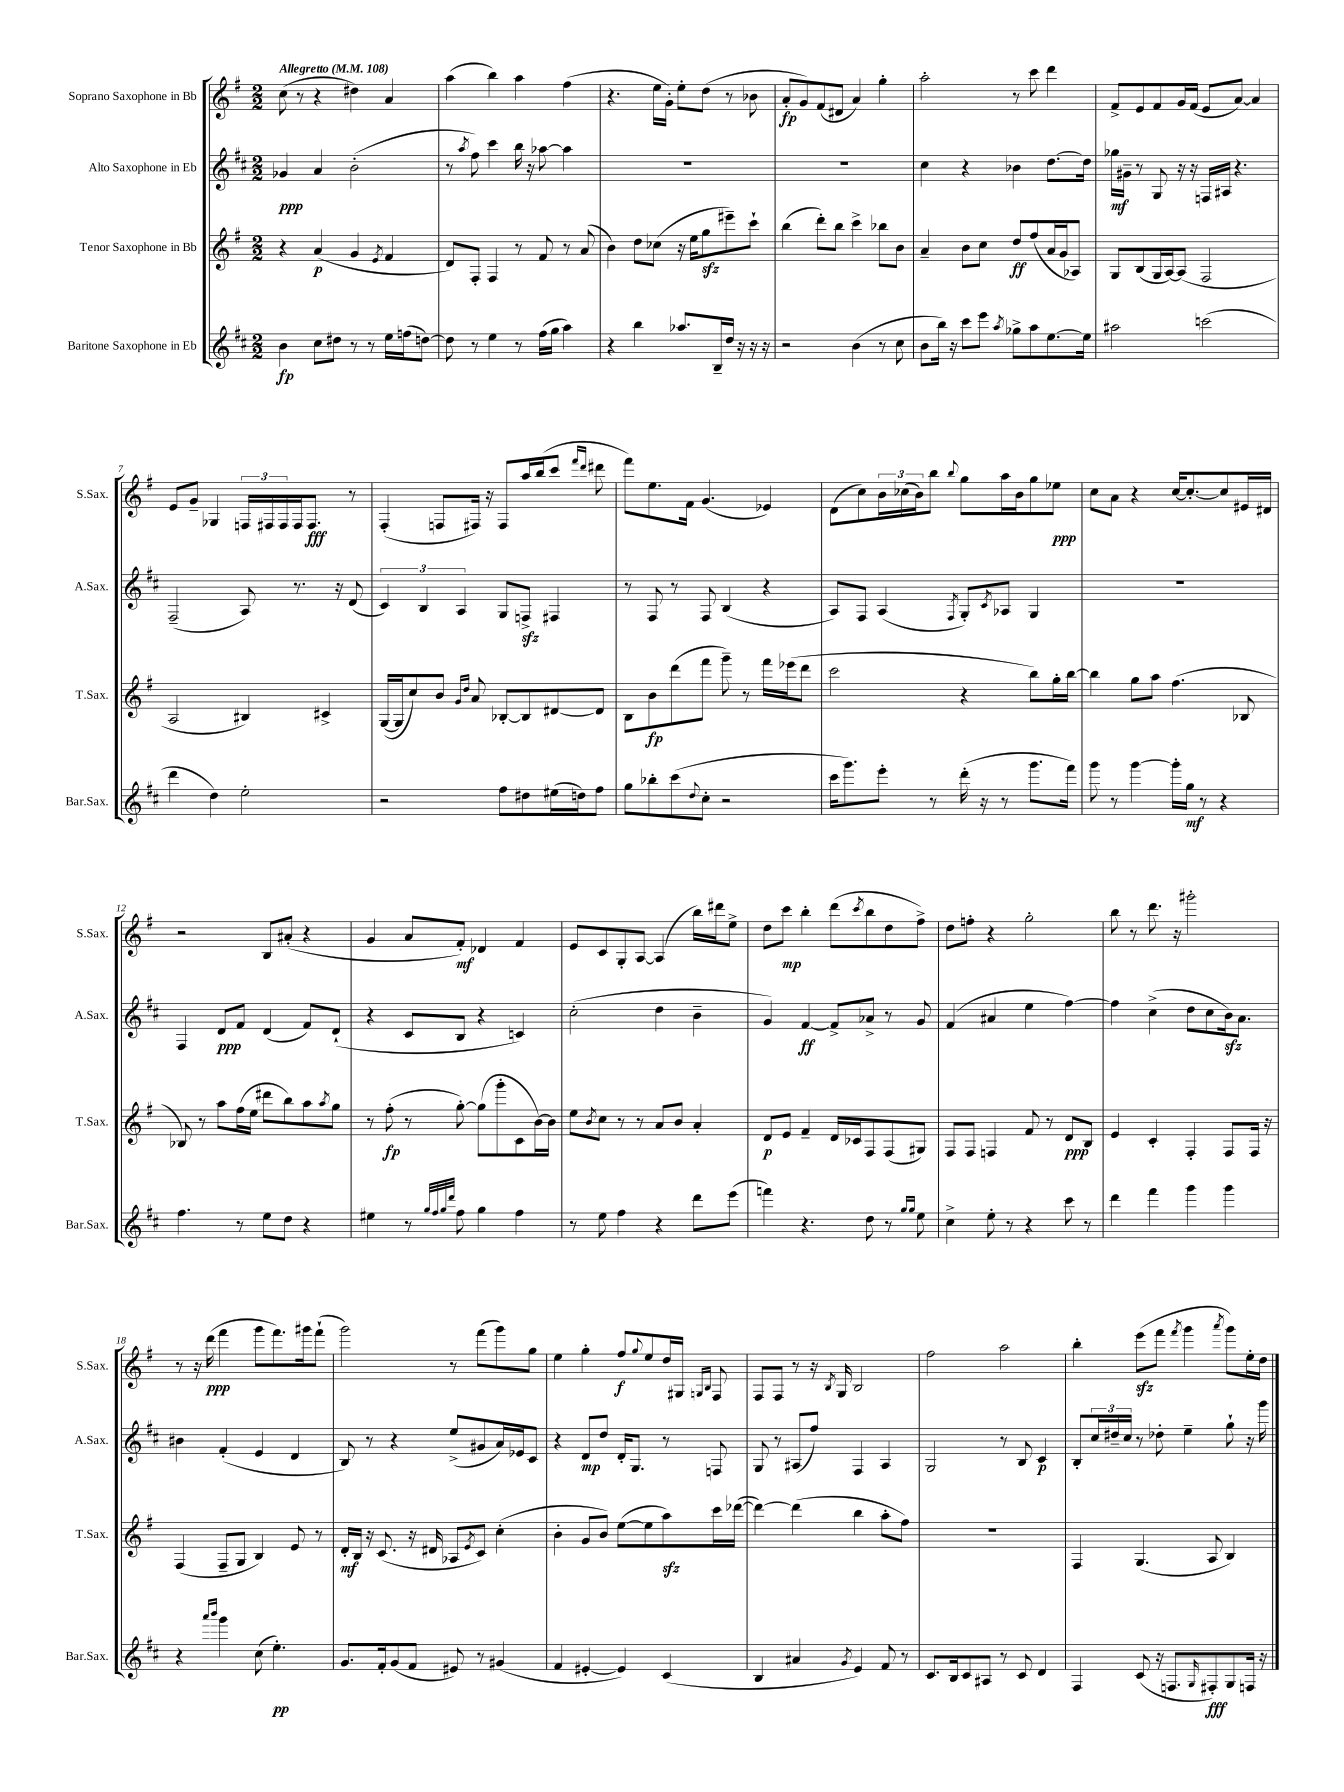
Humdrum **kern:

**kern	**kern	**kern	**kern
*staff4	*staff3	*staff2	*staff1
*clefG2	*clefG2	*clefG2	*clefG2
*k[f#c#]	*k[f#]	*k[f#c#]	*k[f#]
*M2/2	*M2/2	*M2/2	*M2/2
*MM108	*MM108	*MM108	*MM108
4b\	4r	4g-/	(8cc\
.	.	.	8r
8cc#\L	(4a/	4a/	4r
8dd#\J	.	.	.
8r	4g/	(2b'\	4dd#\)
8r	.	.	.
.	8qe/	.	.
16ee\LL	4f#/	.	4a/
(16ff\J	.	.	.
[8dd\J)	.	.	.
=	=	=	=
8dd\]	8d/L)	8r	(4aa\
.	.	8qaa/	.
8r	8F#'/J	8ff#\)	.
4ee\	4F#/	4ccc#\	4bb\)
8r	8r	16bb\	4aa\
.	.	16r	.
(16ff#\LL	8f#/	[8aa-\	.
16gg\JJ	.	.	.
4aa\)	8r	4aa-\]	(4ff#\
.	(8a/	.	.
=	=	=	=
4r	4b\)	1r	4.r
4bb\	8dd\L	.	.
.	(8cc-\J	.	16ee\LL
.	.	.	16g'\JJ)
8.aa-/L	16r	.	8ee'\L
.	16ee\LK	.	.
.	8gg\	.	(8dd\J
16B~/L	.	.	.
16dd/JJ	8eee#~\)	.	8r
16r	.	.	.
16r	8ccc`\J	.	8b-\
16r	.	.	.
=	=	=	=
2r	(4bb\	1r	8a'/L
.	.	.	8g/)
.	8ddd'\L)	.	(8f#/
.	8bb\J	.	8d#/J
(4b\	4ccc^\	.	4a/)
8r	8bb-\L	.	4gg'\
8cc#\	8b\J	.	.
=	=	=	=
8b\L	4a~/	4cc#\	2aa'\
16bb\Jk)	.	.	.
16r	.	.	.
8ccc#\L	8b\L	4r	.
8eee\J	8cc\J	.	.
8qaa/	.	.	.
8gg-^\L	8dd/L	4b-\	8r
8aa\	(8ff#/	.	8ccc\
[8.ee\	16a/L	[8.dd\L	4ddd\
.	16g/J	.	.
.	8A-/J)	.	.
16ee\]Jk	.	16dd\]Jk	.
=	=	=	=
2aa#\	8G/L	16gg-\LL	8f#^/L
.	.	16g#~\JJ	.
.	(8B/	8r	8e/
.	16G/L	8G/	8f#/
.	[16A/J)	.	.
.	(8A/]J	16r	16g/L
.	.	16r	(16f#/JJ
(2ccc\	2F#/	16F/LL	8e/L
.	.	16A#/JJ	.
.	.	4.r	[8a/J)
.	.	.	4a/]
=	=	=	=
4ddd\	2A/	(2F#~/	8e/L
.	.	.	8g~/J
4dd\)	.	.	4G-/
2ee'\	4B#/)	8A/)	24F/LL
.	.	.	24F#/
.	.	.	24F#/
.	.	8.r	16F#/J
.	.	.	8.F#/J
.	4c#^/	.	.
.	.	16r	.
.	.	(8d/	8r
=	=	=	=
2r	([16G/LL	6c#/)	(4F#'/
.	16G/]J	.	.
.	8cc/)	.	.
.	.	6B/	.
.	8b/J	.	8F/L
.	.	6A/	.
.	16qqg/LL	.	.
.	16qqdd/JJ	.	.
.	8a/	.	16F#/Jk)
.	.	.	16r
8ff#\L	[8B-'/L	8G/L	8F#/L
8dd#\	8B-/]	8F^/J	16aa/L
.	.	.	(16bb/J
(16ee#\L	[8d#/	4F#/	8ccc/J
16dd\J)	.	.	.
.	.	.	16qqfff#/LL
.	.	.	16qqddd/JJ
8ff#\J	8d#/]J	.	8ddd#\
=	=	=	=
8gg\L	8B\L	8r	8fff#\L)
8bb-'\	8b\	8F#/	8.ee\
(8ccc#\	(8ddd\	8r	.
.	.	.	16f#\Jk
8qqdd/	.	.	.
8cc#'\J	8fff#\J	8F#/	(4.g/
2r	8ggg~\)	(4B/	.
.	8r	.	.
.	16fff#\LL	4r	4e-/)
.	(16eee-\J	.	.
.	8ddd\J	.	.
=	=	=	=
16ccc#\LK	2ccc\	8A/L)	(8d\L
8.ggg\)	.	.	.
.	.	8F#/J	8cc\)
8eee'\J	.	(4A/	24b\L
.	.	.	(24cc-\
.	.	.	24b\J)
8r	.	.	8bb\J
.	.	8qF#/	8qqbb/
(16ddd'\	4r	8G'/L)	8gg\L
16r	.	.	.
.	.	8qc#/	.
8r	.	8A-/J	16aa\L
.	.	.	16b\J
8.ggg\L	8bb\L)	4G/	8gg\
.	16gg'\L	.	8ee-\J
16fff#\Jk)	[16bb\JJ	.	.
=	=	=	=
8ggg\	4bb\]	1r	8cc\L
8r	.	.	8a\J
[4ggg\	8gg\L	.	4r
.	8aa\J	.	.
16ggg'\]LL	(4.ff#\	.	[16cc/LK
16gg\JJ	.	.	8.cc'/_
8r	.	.	.
4r	.	.	8cc/]
.	8B-/	.	16e#/L
.	.	.	16d#/JJ
=	=	=	=
4.ff#\	8B-/)	4F#/	2r
.	8r	.	.
.	8aa\L	8d/L	.
8r	(16ff#\L	8f#/J	.
.	16ee\JJ	.	.
8ee\L	8ddd#\L	(4d/	8B/L
8dd\J	8bb\)	.	(8a#'/J
4r	8aa\	8f#/L)	4r
.	8qaa/	.	.
.	8gg\J	(8d`/J	.
=	=	=	=
4ee#\	8r	4r	4g/
.	(8ff#'\	.	.
8r	8r	8c#/L	8a/L
32qqgg/LLL	.	.	.
32qqff#/	.	.	.
32qqgg/	.	.	.
32qqddd/JJJ	.	.	.
8ff#\	[8gg'\)	8B/J	8f#'/J)
4gg\	(8gg\]L	4r	4d-/
.	8ggg'\	.	.
4ff#\	8c\	4c/)	4f#/
.	[16b\L)	.	.
.	16b\]JJ	.	.
=	=	=	=
8r	8ee\L	(2cc#'\	8e/L
.	8qb/	.	.
8ee\	8cc\J	.	8c/
4ff#\	8r	.	8G'/
.	8r	.	[8A/J
4r	8a/L	4dd\	(4A/]
.	8b/J	.	.
8ddd\L	4a'/	4b~\	16bb\LL)
.	.	.	16ddd#\J
(8eee\J	.	.	8ee^\J
=	=	=	=
4fff\)	8d/L	4g/)	8dd\L
.	8e/J	.	8ccc\J
4.r	4f#~/	[4f#/	4bb'\
.	16d/LL	8f#^/]L	(8ddd\L
.	16c-/J	.	.
.	.	.	8qccc/
8dd\	8F#/	8a-^/J	8bb\
8r	(8F#/	8r	8dd\
16qqgg/LL	.	.	.
16qqgg/JJ	.	.	.
8ee\	8G#/J)	8g/	8ff#^\J)
=	=	=	=
4cc#^\	8F#/L	(4f#/	8dd\L
.	8F#/J	.	8ff'\J
8ee'\	4F/	4a#/	4r
8r	.	.	.
4r	8f#/	4ee\	2gg'\
.	8r	.	.
8ccc#\	8d/L	[4ff#\)	.
8r	8B/J	.	.
=	=	=	=
4ddd\	4e/	4ff#\]	8bb\
.	.	.	8r
4fff#\	4c'/	(4cc#^\	8.ddd\
.	.	.	16r
4ggg\	4F#'/	8dd\L	2ggg#'\
.	.	8cc#\	.
4ggg\	8F#/L	16b\k)	.
.	.	8.a\J	.
.	16F#/Jk	.	.
.	16r	.	.
=	=	=	=
4r	(4F#/	4b#\	8r
.	.	.	16r
.	.	.	(16ddd\
16qqaaa/LL	.	.	.
16qqbbb/JJ	.	.	.
4ggg\	8F#~/L	(4f#'/	4fff#\
.	8G/J	.	.
(8cc#\	4B/)	4e/	8ggg\L
4.ee'\)	.	.	8.fff#\)
.	8e/	4d/	.
.	.	.	16ggg#\k
.	8r	.	(8fff#`\J
=	=	=	=
8.g/L	16d'/LL	8B/)	2ggg\)
.	16B/JJ	.	.
.	16r	8r	.
16f#'/k	(8.c/	.	.
(8g/	.	4r	.
8f#/J	16r	.	.
.	16d#/	.	.
8e#/)	8A-/L	(8ee^/L	8r
.	8qe/	.	.
8r	8c/J)	8g#/	(8fff#\L
(4g#/	(4cc'\	16a/L)	8ggg\)
.	.	16e-/J	.
.	.	8c#/J	8gg\J
=	=	=	=
4f#/	4b'\	4r	4ee\
[4e#'/	8g/L	8d/L	4gg'\
.	8b/J)	8dd/J	.
4e#/])	([8ee\L	16d'/LK	8ff#/L
.	.	8.G/J	.
.	.	.	8qqgg/
.	8ee\]	.	8ee/
(4c#/	8aa\)	8r	16dd/L
.	.	.	16G#/JJ
.	.	.	16qqG/LL
.	.	.	16qqB/JJ
.	16ccc\L	8F/	8F#/
.	([16ddd-\JJ	.	.
=	=	=	=
4B/	4ddd-\_)	8G/	8F#/L
.	.	8r	8F#/J
4a#/	(4ddd-\]	(8A#/L	8r
.	.	8ff#/J)	16r
.	.	.	8qB/
.	.	.	16G/
8qg/	.	.	.
4e/)	4bb\	4F#/	2B/
8f#/	8aa'\L	4A#/	.
8r	8ff#\J)	.	.
=	=	=	=
8.c#/L	1r	2G/	2ff#\
16B/k	.	.	.
8c#/	.	.	.
8A#/J	.	.	.
8r	.	8r	2aa\
8c#/	.	8B/	.
4d/	.	4c#/	.
=	=	=	=
4F#/	4F#/	8B'/L	4bb'\
.	.	24cc#/L	.
.	.	24dd#~/	.
.	.	24cc#/JJ	.
(8c#/	(4.G/	8r	(8eee\L
16r	.	8dd-'\	8fff#\J
8.F/L	.	.	.
.	.	.	8qfff#/
.	.	4ee~\	4ggg\
16qqG/	.	.	.
8F#'/)	8A/	.	.
.	.	.	8qaaa/
8G/	4B/)	8gg`\	8ggg\L)
16F/Jk	.	16r	16ee'\L
16r	.	16ggg\	16dd\JJ
==	==	==	==
*-	*-	*-	*-
